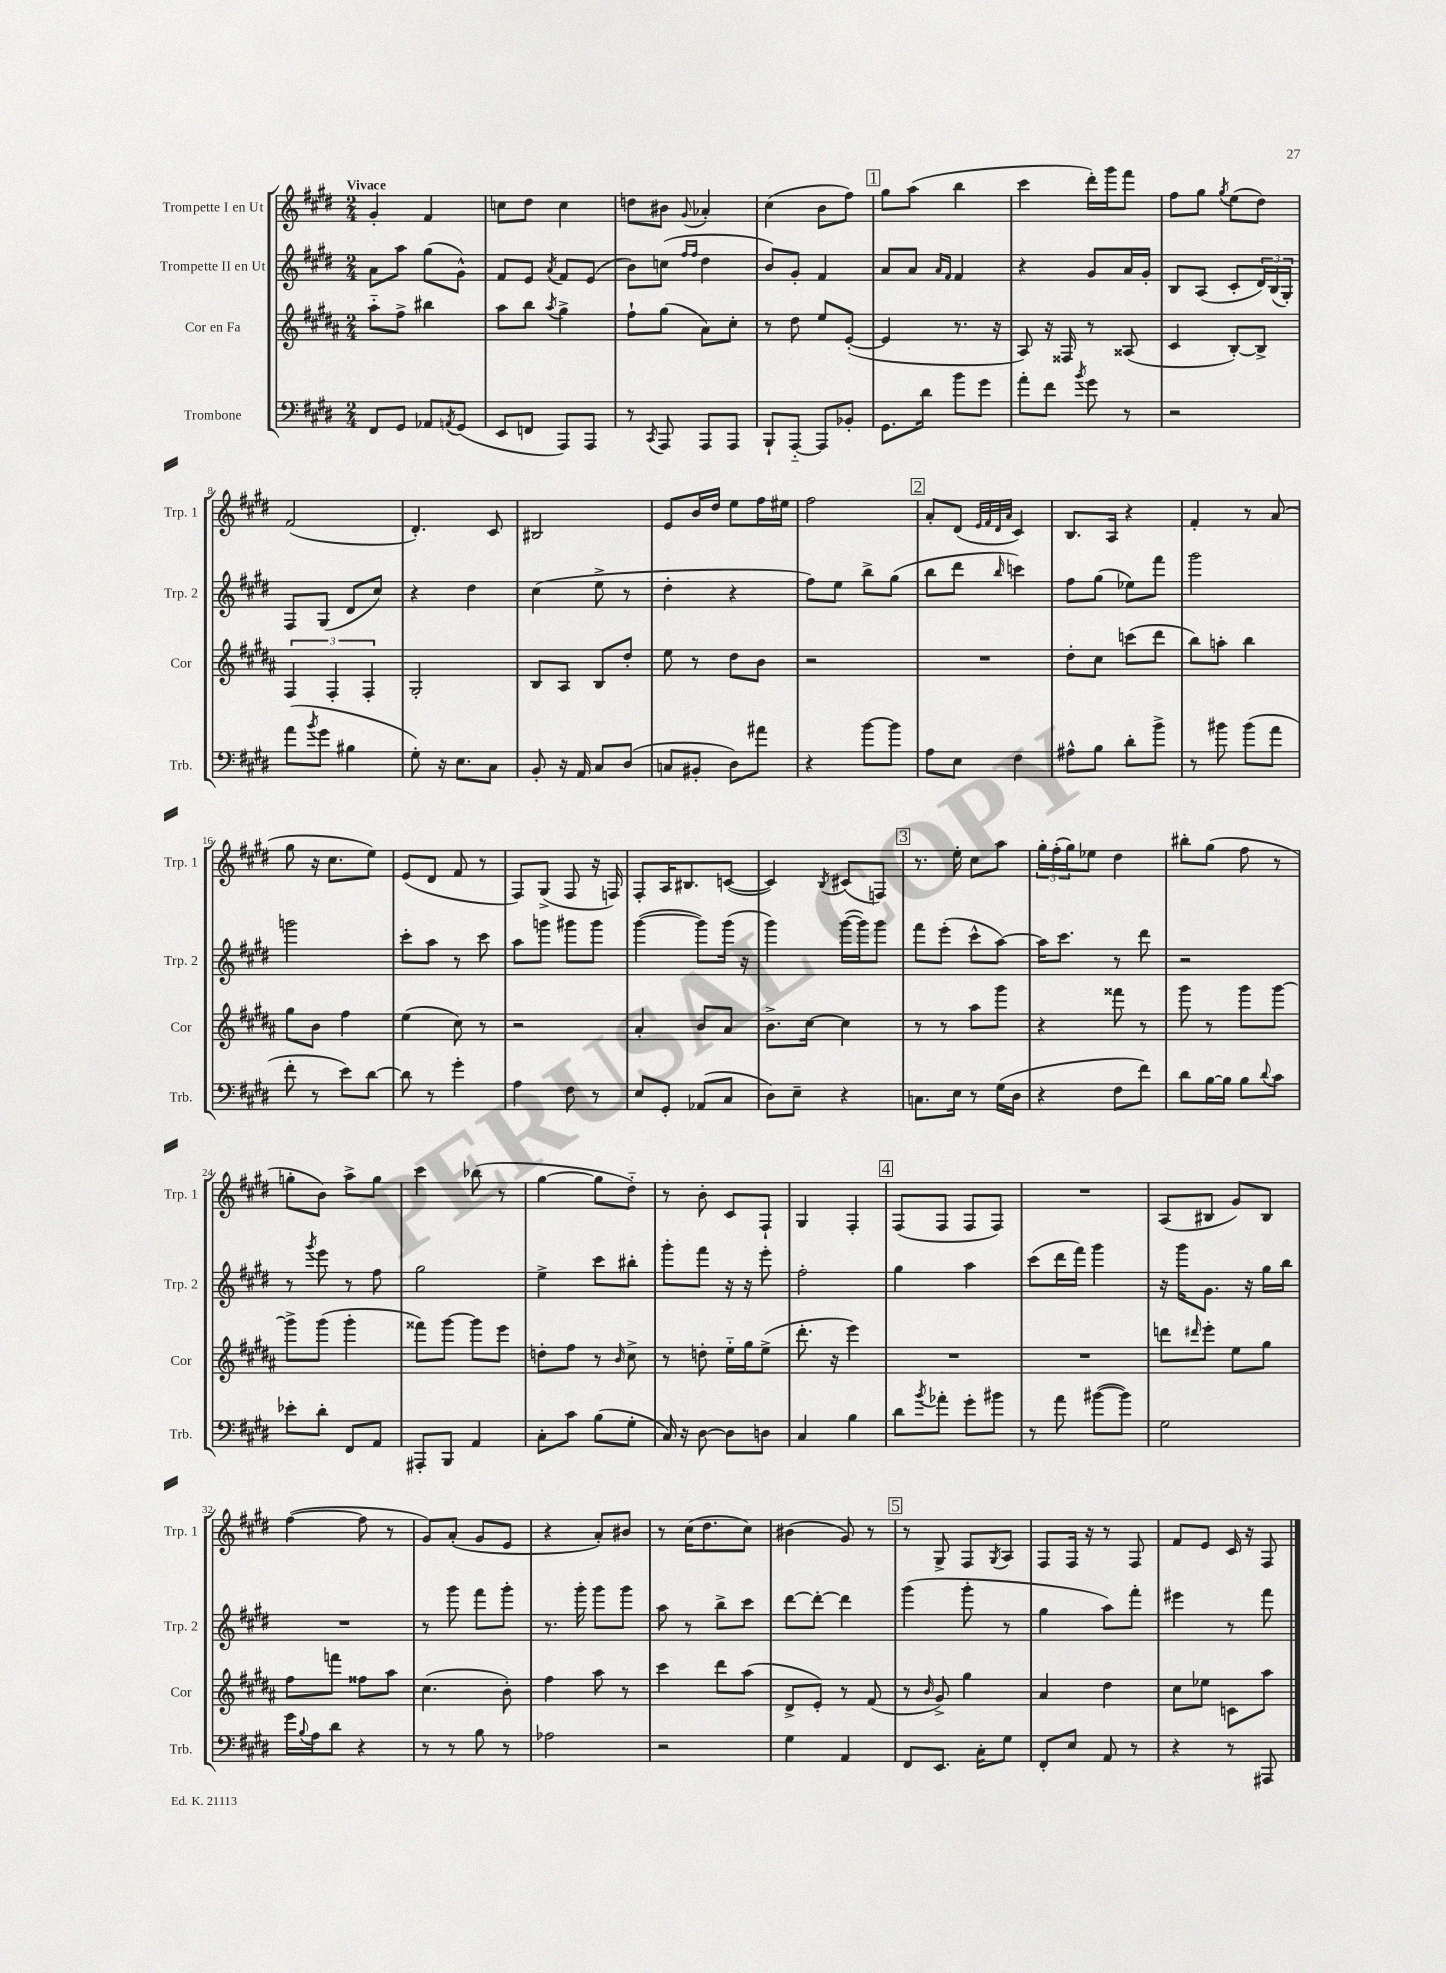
<<
\new StaffGroup <<
\new Staff = "s0" \with { instrumentName = "Trompette I en Ut" shortInstrumentName = "Trp. 1" } {
    \clef treble \key e \major \numericTimeSignature \time 2/4 \tempo "Vivace"
    gis'4-. fis'4 |
    c''8 dis''8 c''4 |
    d''8 bis'8 \appoggiatura { gis'8 } aes'4-. |
    cis''4( b'8 fis''8) |
    \mark \markup { \box "1" } gis''8 a''8( b''4 |
    cis'''4 dis'''16-.) gis'''16 fis'''8 |
    fis''8 gis''8 \acciaccatura { gis''8 } e''8( dis''8) |
    fis'2( |
    dis'4.-.) cis'8 |
    bis2 |
    e'8 b'16 dis''16 e''8 fis''16 eis''16 |
    fis''2 |
    \mark \markup { \box "2" } a'8-. dis'8( \grace { e'32 fis'32 dis'32 a'32 } cis'4) |
    b8. a16 r4 |
    fis'4-. r8 a'8( |
    gis''8 r16 cis''8. e''8) |
    e'8( dis'8 fis'8 r8 |
    fis8) gis8->( fis8 r16 f16) |
    fis8-. a16 bis8. c'8~( |
    c'4) \acciaccatura { b8 } cis'8( f8) |
    \mark \markup { \box "3" } r8. e''16-. cis''8 a''8 |
    \tuplet 3/2 { gis''16-. fis''16-.( gis''16) } ees''8 dis''4 |
    bis''8-. gis''8( fis''8 r8 |
    g''8-. b'8) a''8-> g''8 |
    cis'''4 bes''8( r8 |
    gis''4~ gis''8 dis''8-_) |
    r8 b'8-. cis'8 fis8-! |
    gis4 fis4-. |
    \mark \markup { \box "4" } fis8( fis8 fis8 fis8) |
    R2 |
    a8( bis8 gis'8) bis8 |
    fis''4~( fis''8 r8 |
    gis'8) a'8-.( gis'8 e'8 |
    r4 a'8-.) bis'8 |
    r8 cis''16( dis''8. cis''8) |
    bis'4( gis'8) r8 |
    \mark \markup { \box "5" } r8 gis8-> fis8 \acciaccatura { gis8 } a8 |
    fis8 fis16 r16 r8 fis8 |
    fis'8 e'8 cis'16 r16 fis8 \bar "|." |
}
\new Staff = "s1" \with { instrumentName = "Trompette II en Ut" shortInstrumentName = "Trp. 2" } {
    \clef treble \key e \major \numericTimeSignature \time 2/4
    a'8 a''8 gis''8( gis'8-^) |
    fis'8 e'8 \acciaccatura { a'8 } fis'8 e'8( |
    b'8) c''8( \grace { fis''16 fis''16 } dis''4 |
    b'8) gis'8-. fis'4 |
    \mark \markup { \box "1" } a'8 a'8 \grace { a'16 fis'16 } fis'4 |
    r4 gis'8 a'16 gis'16-. |
    b8 a8( cis'8-. \tuplet 3/2 { dis'16) b16( gis16-.) } |
    fis8 gis8( dis'8 cis''8) |
    r4 dis''4 |
    cis''4( e''8-> r8 |
    dis''4-. r4 |
    fis''8) e''8 b''8-> gis''8( |
    \mark \markup { \box "2" } b''8 dis'''8 \grace { b''16 } c'''4) |
    fis''8 gis''8( ees''8) fis'''8 |
    gis'''2 |
    g'''2 |
    cis'''8-. a''8 r8 cis'''8 |
    a''8 g'''8 gis'''8 gis'''8 |
    gis'''4~( gis'''8) gis'''16( r16 |
    gis'''4) gis'''16~( gis'''16) gis'''8 |
    \mark \markup { \box "3" } fis'''8 e'''8-.( cis'''8-^ a''8~) |
    a''16 cis'''8. r8 dis'''8 |
    r2 |
    r8 \acciaccatura { gis'''8 } e'''8 r8 fis''8 |
    gis''2 |
    e''4-> cis'''8 bis''8-. |
    gis'''8-. fis'''8 r16 r16 e'''8-. |
    fis''2-. |
    \mark \markup { \box "4" } gis''4 a''4 |
    cis'''8( dis'''16 fis'''16) gis'''4 |
    r16 gis'''16 gis'8. r16 gis''16 b''16 |
    R2 |
    r8 gis'''8 fis'''8 gis'''8-. |
    r8. gis'''16-. gis'''8 gis'''8 |
    a''8 r8 b''8-> cis'''8 |
    dis'''8~ dis'''8~-. dis'''4 |
    \mark \markup { \box "5" } gis'''4( gis'''8-. r8 |
    gis''4 a''8) fis'''8-. |
    eis'''4 r8 fis'''8 \bar "|." |
}
\new Staff = "s2" \with { instrumentName = "Cor en Fa" shortInstrumentName = "Cor" } {
    \clef treble \key b \major \numericTimeSignature \time 2/4
    ais''8-_ fis''8-> bis''4 |
    ais''8 b''8 \acciaccatura { ais''8 } gis''4-> |
    fis''8-! gis''8( ais'8) cis''8-. |
    r8 dis''8 e''8 e'8~-.( |
    \mark \markup { \box "1" } e'4 r8. r16 |
    ais8) r16 fisis16 r8 aisis8( |
    cis'4 b8~-.) b8-> |
    \tuplet 3/2 { fis4 fis4-. fis4-. } |
    gis2-. |
    b8 ais8 b8 dis''8-. |
    e''8 r8 dis''8 b'8 |
    r2 |
    \mark \markup { \box "2" } R2 |
    dis''8-. cis''8 c'''8( dis'''8 |
    b''8) a''8-. b''4 |
    gis''8 b'8 fis''4 |
    e''4( cis''8) r8 |
    r2 |
    ais'4-. b'8 ais'8 |
    b'8.-> cis''16~ cis''4 |
    \mark \markup { \box "3" } r8 r8 ais''8 gis'''8 |
    r4 fisis'''8 r8 |
    gis'''8 r8 gis'''8 gis'''8~ |
    gis'''8-> gis'''8( gis'''4-. |
    fisis'''8) gis'''8~ gis'''8 e'''8 |
    d''8-. fis''8 r8 \grace { b'16 } cis''8-> |
    r8 d''8-. e''16-_ gis''16 e''8->( |
    dis'''8.-. r16 e'''4) |
    \mark \markup { \box "4" } R2 |
    R2 |
    d'''8 \grace { dis'''16 } e'''8-. e''8 gis''8 |
    fis''8 f'''8 fisis''8 ais''8 |
    cis''4.( b'8-.) |
    fis''4 ais''8 r8 |
    cis'''4 dis'''8 ais''8( |
    dis'8-> e'8-.) r8 fis'8( |
    \mark \markup { \box "5" } r8 \grace { b'16 } gis'8->) gis''4 |
    ais'4 dis''4 |
    cis''8 ees''8 c'8 ais''8 \bar "|." |
}
\new Staff = "s3" \with { instrumentName = "Trombone" shortInstrumentName = "Trb." } {
    \clef bass \key e \major \numericTimeSignature \time 2/4
    fis,8 gis,8 aes,8 \acciaccatura { a,8 } gis,8( |
    e,8 f,8 a,,8) a,,8 |
    r8 \acciaccatura { cis,8 } a,,8 a,,8 a,,8 |
    b,,8-! a,,8~-_ a,,8 bes,8-. |
    \mark \markup { \box "1" } gis,8. dis'16 b'8 gis'8 |
    a'8-. fis'8 \acciaccatura { b'8 } gis'8 r8 |
    r2 |
    a'8( \acciaccatura { b'8 } gis'8 bis4 |
    gis8-.) r16 e8. cis8 |
    b,8-. r16 a,16 cis8 dis8( |
    c8 bis,8-. dis8) ais'8 |
    r4 b'8~ b'8 |
    \mark \markup { \box "2" } a8 e8 fis4 |
    ais8-^ b8 dis'8-. b'8-> |
    r8 bis'8 bis'8( a'8 |
    fis'8-. r8 e'8) dis'8~ |
    dis'8 r8 gis'4-. |
    a4 fis8 r8 |
    e8 gis,8-. aes,8( cis8 |
    dis8) e8-- r4 |
    \mark \markup { \box "3" } c8. e16 r8 gis16( dis16 |
    r4 fis8 fis'8) |
    dis'8 b16~ b16 b8 \appoggiatura { dis'8 } cis'8 |
    ees'8-. dis'8-. fis,8 a,8 |
    ais,,8-. b,,8 a,4 |
    cis8-. cis'8 b8( gis8-. |
    cis16) r16 dis8~ dis8 d8 |
    cis4 b4 |
    \mark \markup { \box "4" } dis'8 \acciaccatura { b'8 } aes'8-. gis'8-. bis'8 |
    r8 a'8 bis'8~( bis'8) |
    gis2 |
    gis'16 \appoggiatura { b8 } a16 dis'8 r4 |
    r8 r8 b8 r8 |
    aes2 |
    r2 |
    gis4 a,4 |
    \mark \markup { \box "5" } fis,8 e,8. cis16-. gis8 |
    fis,8-. e8 a,8 r8 |
    r4 r8 ais,,8 \bar "|." |
}
>>
>>
